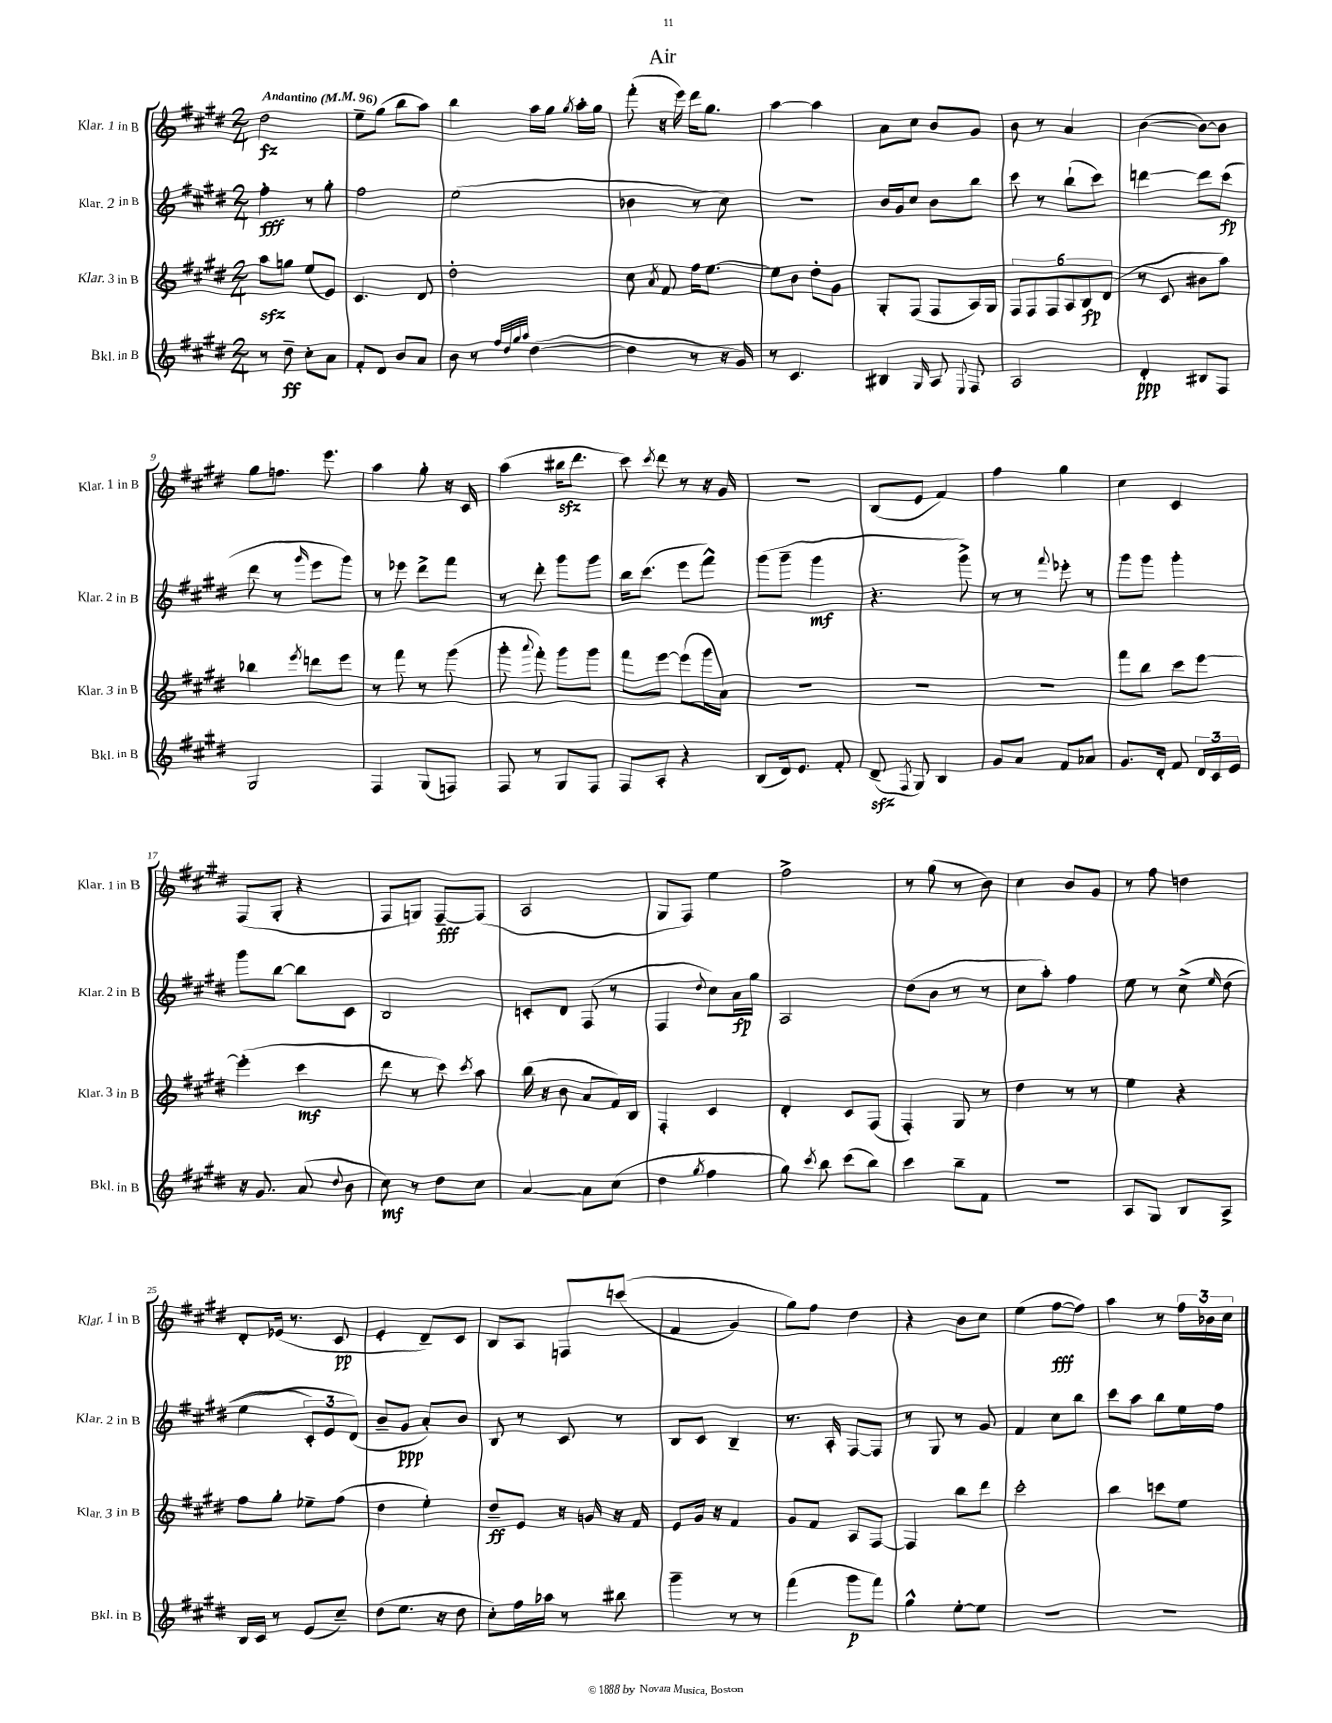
\header { title = "Air" }
<<
\new StaffGroup <<
\new Staff = "s0" \with { instrumentName = "Klar. 1 in B" shortInstrumentName = "Klar. 1 in B" } {
    \clef treble \key e \major \numericTimeSignature \time 2/4 \tempo "Andantino" 4 = 96
    \autoBeamOff dis''2\fz |
    e''8[-- gis''8]( b''8[ a''8]) |
    b''4 a''16[ gis''16] \acciaccatura { gis''8 } a''16[-. gis''16] |
    fis'''8-.( r16 e'''16) dis'''16[ gis''8.] |
    a''4~ a''4 |
    a'8[ cis''8] b'8[ gis'8] |
    b'8 r8 a'4 |
    b'4~( b'8[~) b'8] |
    gis''8[ f''8.] e'''8. |
    a''4 gis''8-. r16 cis'16 |
    a''4( bis''16[\sfz dis'''8.] |
    cis'''8) \acciaccatura { cis'''8 } dis'''8 r8 r16 gis'16 |
    r2 |
    b8[( e'8] fis'4) |
    fis''4 gis''4 |
    cis''4 cis'4 |
    fis8[( gis8]-. r4 |
    fis8[ g8]) fis8[~--\fff fis8]( |
    a2 |
    gis8[ fis8]) e''4 |
    fis''2-> |
    r8 gis''8( r8 b'8) |
    cis''4 b'8[ gis'8] |
    r8 fis''8 d''4 |
    dis'8[-. ees'16]( r8. cis'8\pp |
    e'4-. dis'8[--) cis'8] |
    b8[ a8] f8[ c'''8](\( |
    fis'4 gis'4) |
    gis''8[\) fis''8] dis''4 |
    r4 b'8[ cis''8] |
    e''4( fis''8[~\fff fis''8]) |
    a''4 r8 \tuplet 3/2 { fis''16[ bes'16 cis''16] } \bar "|." |
}
\new Staff = "s1" \with { instrumentName = "Klar. 2 in B" shortInstrumentName = "Klar. 2 in B" } {
    \clef treble \key e \major \numericTimeSignature \time 2/4
    \autoBeamOff fis''4-.\fff r8 gis''8-. |
    fis''2 |
    e''2( |
    bes'4 r8 cis''8) |
    r2 |
    b'16[ gis'16 cis''8] b'8[ b''8] |
    cis'''8 r8 b''8[-!( cis'''8]) |
    d'''4~ d'''8[ cis'''8]\fp( |
    dis'''8 r8 \grace { gis'''16 } e'''8[ gis'''8]) |
    r8 ees'''8 dis'''8[-> fis'''8] |
    r8 dis'''8-. gis'''8[ gis'''8] |
    b''16[ cis'''8.]( e'''8[ fis'''8]-^) |
    gis'''8[( gis'''8]-- gis'''4\mf |
    r4. gis'''8->) |
    r8 r8 \appoggiatura { fis'''8 } ees'''8-. r8 |
    gis'''8[ gis'''8] gis'''4-. |
    gis'''8[ b''8]~ b''8[ cis'8] |
    b2 |
    c'8[-. dis'8] fis8( r8 |
    fis4 \appoggiatura { dis''8 } cis''8[) a'16\fp gis''16] |
    a2 |
    dis''8[( b'8] r8 r8 |
    cis''8[ a''8]-.) fis''4 |
    e''8 r8 cis''8->\( \grace { e''16 } dis''8( |
    e''4 \tuplet 3/2 { cis'8[-.) e'8 dis'8](\) } |
    b'8[-- gis'8]\ppp a'8[-.) b'8] |
    b8 r8 cis'8 r8 |
    b8[ cis'8] b4-- |
    r8. a16-. fis8[~ fis8] |
    r8 gis8 r8 gis'8 |
    fis'4 cis''8[ b''8] |
    cis'''8[ a''8] b''8[ e''16 fis''16] \bar "|." |
}
\new Staff = "s2" \with { instrumentName = "Klar. 3 in B" shortInstrumentName = "Klar. 3 in B" } {
    \clef treble \key e \major \numericTimeSignature \time 2/4
    \autoBeamOff a''8[\sfz g''8] e''8[( e'8]) |
    cis'4. dis'8 |
    dis''2-. |
    cis''8 \acciaccatura { a'8 } fis'8 fis''16[ e''8.]~ |
    e''8[ b'8] dis''8[-. gis'8] |
    gis8[-. fis8]( fis8[ a16) gis16] |
    \tuplet 6/4 { fis8[ fis8 fis8 a8 b8\fp dis'8]( } |
    r8 cis'8 bis'8[ a''8]) |
    bes''4 \acciaccatura { e'''8 } d'''8[ e'''8] |
    r8 fis'''8 r8 gis'''8( |
    gis'''8-. \appoggiatura { a'''8 } fis'''8-.) gis'''8[ gis'''8] |
    fis'''8[ e'''8]~ e'''8[( gis'''16 a'16]) |
    R2 |
    R2 |
    R2 |
    fis'''8[ b''8] cis'''8[ e'''8]~ |
    e'''4-.( cis'''4\mf |
    dis'''8 r8 cis'''8) \acciaccatura { cis'''8 } a''8 |
    b''16( r16 b'8 a'8[ fis'16) b16] |
    fis4-. cis'4 |
    dis'4-. cis'8[ fis8]( |
    fis4-.) gis8 r8 |
    dis''4 r8 r8 |
    e''4 r4 |
    fis''8[ gis''8]-. ees''8[-- fis''8]( |
    dis''4 e''4-.) |
    dis''8[--\ff e'8] r16 g'16 r16 fis'16 |
    e'8[ gis'16] r16 fis'4 |
    gis'8[ fis'8] a8[ fis8]~ |
    fis4 b''8[ dis'''8] |
    cis'''2-. |
    b''4 c'''8[ e''8] \bar "|." |
}
\new Staff = "s3" \with { instrumentName = "Bkl. in B" shortInstrumentName = "Bkl. in B" } {
    \clef treble \key e \major \numericTimeSignature \time 2/4
    \autoBeamOff r8 dis''8--\ff cis''8[-. a'8] |
    fis'8[-. dis'8] b'8[ a'8] |
    b'8 r8 \grace { fis''32[ dis''32 gis''32 a''32] } dis''4~( |
    dis''4 r8 r16 gis'16) |
    r8 cis'4. |
    bis4 \grace { gis16 } a8 \appoggiatura { e8 } fis8 |
    a2 |
    dis'4-.\ppp bis8[ fis8] |
    gis2 |
    fis4 gis8[( f8]) |
    fis8 r8 gis8[ fis8] |
    fis8[ a8]-. r4 |
    b8[( dis'16) e'8.] fis'8-. |
    dis'8--\sfz( \acciaccatura { fis8 } gis8) b4 |
    gis'8[ a'8] fis'8[ aes'8] |
    gis'8.[ dis'16]-. fis'8 \tuplet 3/2 { dis'16[ cis'16 e'16] } |
    r16 gis'8. a'8( \appoggiatura { dis''8 } b'8 |
    cis''8\mf) r8 dis''8[ cis''8] |
    a'4~ a'8[ cis''8]( |
    dis''4 \acciaccatura { gis''8 } fis''4 |
    gis''8) \acciaccatura { cis'''8 } b''8 cis'''8[( b''8]) |
    cis'''4 b''8[-- fis'8] |
    r2 |
    a8[ gis8] b8[ a8]-> |
    b16[ cis'16] r8 e'8[( cis''8]--) |
    dis''8[( e''8.] r16 dis''8 |
    cis''8[-.) fis''16 aes''16] r8 bis''8 |
    gis'''4-- r8 r8 |
    fis'''4( gis'''8[\p fis'''8]) |
    gis''4-^ e''8[~-. e''8] |
    R2 |
    R2 \bar "|." |
}
>>
>>
